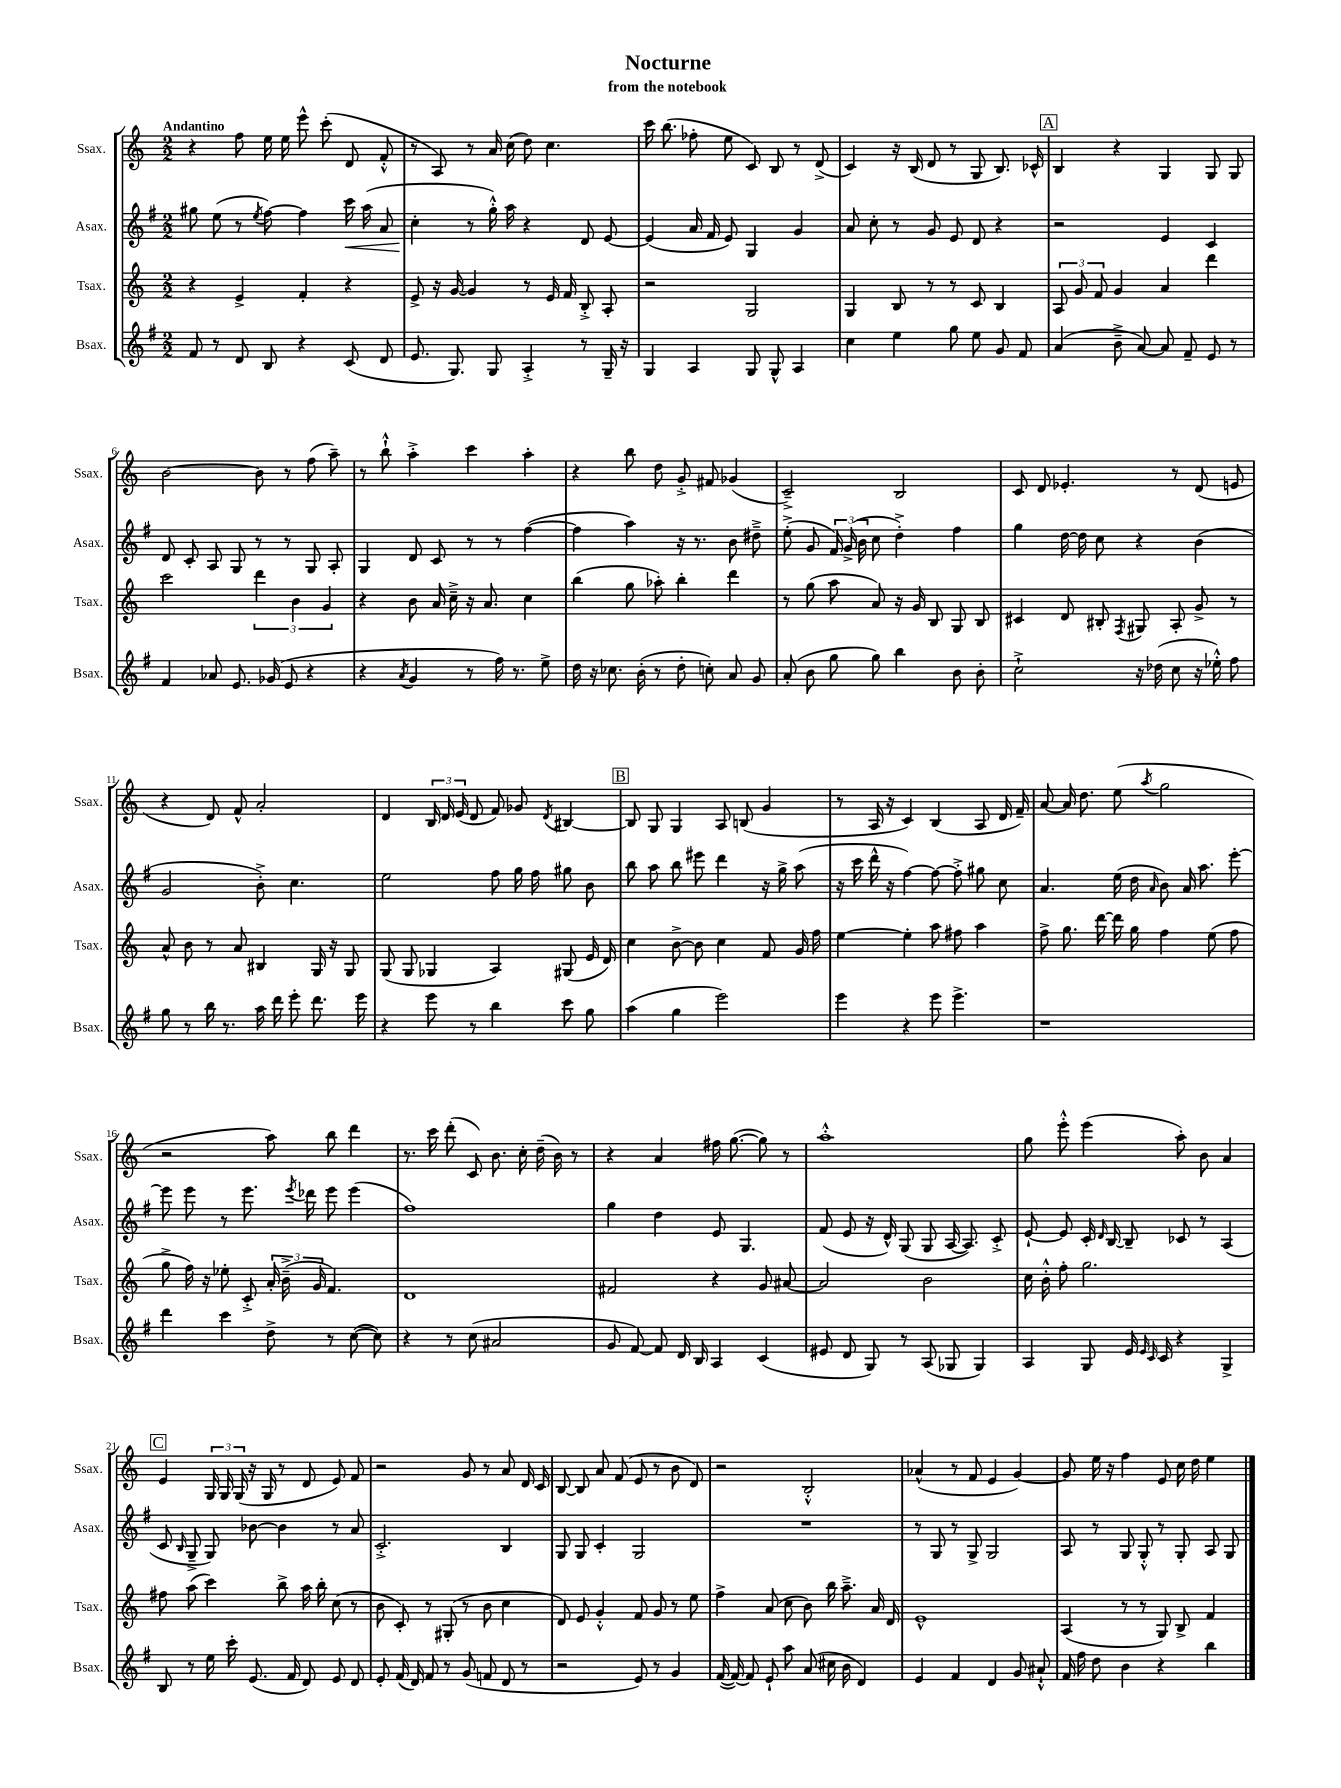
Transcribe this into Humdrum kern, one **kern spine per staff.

**kern	**kern	**kern	**kern
*staff4	*staff3	*staff2	*staff1
*clefG2	*clefG2	*clefG2	*clefG2
*k[f#]	*k[]	*k[f#]	*k[]
*M2/2	*M2/2	*M2/2	*M2/2
8f#	4r	8gg#	4r
8r	.	(8ee	.
8d	4e^	8r	8ff
.	.	8qee	.
8B	.	[8ff#)	16ee
.	.	.	16ee
4r	4f'	4ff#]	8eee^^
.	.	.	(8ccc'
(8c	4r	16ccc	8d
.	.	(16aa	.
8d	.	8a	8f'^^
=	=	=	=
8.e	8e^	4cc'	8r
.	16r	.	8A)
8.G)	[16g	.	.
.	4g]	8r	8r
8G	.	16gg'^^)	16a
.	.	16aa	(16cc
4A'^	8r	4r	8dd)
.	16e	.	4.cc
.	16f	.	.
8r	8B'^	8d	.
16G~	8A'	[8e	.
16r	.	.	.
=	=	=	=
4G	2r	(4e]	16ccc
.	.	.	(8.bb
4A	.	16a	8ff-'
.	.	16f#	.
.	.	8e)	8ee
8G	2G	4G	8c)
8G^^	.	.	8B
4A	.	4g	8r
.	.	.	(8d^
=	=	=	=
4cc	4G	8a	4c)
.	.	8cc'	.
4ee	8B	8r	16r
.	.	.	(16B
.	8r	8g	8d
8gg	8r	8e	8r
8ee	8c	8d	8G
8g	4B	4r	8.B)
8f#	.	.	.
.	.	.	16c-^^
=	=	=	=
(4a	12A	2r	4B
.	12g	.	.
.	12f	.	.
8b~^	4g	.	4r
[8a)	.	.	.
8a]	4a	4e	4G
8f#~	.	.	.
8e	4ddd	4c	8G
8r	.	.	8G
=	=	=	=
4f#	2ccc	8d	[2b
.	.	8c'	.
8a-	.	8A	.
8.e	.	8G	.
.	6ddd	8r	8b]
(16g-	.	.	.
8e	.	8r	8r
.	6b	.	.
4r	.	8G	(8ff
.	6g	.	.
.	.	8A'	8aa~)
=	=	=	=
4r	4r	4G	8r
.	.	.	8bb`^^
8qa	.	.	.
4g	8b	8d	4aa'^
.	16a	8c	.
.	16cc~^	.	.
8r	16r	8r	4ccc
.	8.a	.	.
16ff#)	.	8r	.
8.r	.	.	.
.	4cc	([4ff#	4aa'
8ee^	.	.	.
=	=	=	=
16dd	(4bb	4ff#]	4r
16r	.	.	.
8.cc-	.	.	.
.	8gg	4aa)	8bb
(16b'	.	.	.
8r	8aa-')	.	8dd
8dd'	4bb'	16r	8g'^
.	.	8.r	.
8cc')	.	.	8f#
8a	4ddd	8b	(4g-
8g	.	8dd#~^	.
=	=	=	=
(8a'	8r	(8ee'^	2c~^)
8b	(8gg	8g	.
8gg	8aa	24f#)	.
.	.	(24g^	.
.	.	24b	.
8gg)	8a)	8cc	.
4bb	16r	4dd'^)	2B
.	16g	.	.
.	8B	.	.
8b	8G	4ff#	.
8b'	8B	.	.
=	=	=	=
2cc`^	4c#	4gg	8c
.	.	.	8d
.	8d	[16dd	4.e-'
.	.	16dd]	.
.	8B#'	8cc	.
.	8qF	.	.
16r	8G#	4r	.
(16dd-	.	.	.
8cc	8A'	.	8r
16r	8g^	(4b	(8d
16ee-'^^)	.	.	.
8ff#	8r	.	8e
=	=	=	=
8gg	8a^^	2g	4r
8r	8b	.	.
16bb	8r	.	8d)
8.r	.	.	.
.	8a	.	8f^^
16aa	4B#	8b'^)	2a'
16ddd	.	.	.
8eee'	.	4.cc	.
8.ddd	16G	.	.
.	16r	.	.
.	8G	.	.
16eee	.	.	.
=	=	=	=
4r	(8G	2ee	4d
.	8G	.	.
8eee	4G-	.	24B
.	.	.	24d
.	.	.	(24e
8r	.	.	8d
4bb	4A)	8ff#	8f)
.	.	16gg	8g-
.	.	16ff#	.
.	.	.	8qd
8ccc	(8G#	8gg#	[4B#
8gg	16e	8b	.
.	16d)	.	.
=	=	=	=
(4aa	4cc	8bb	8B#]
.	.	8aa	8G
4gg	[8b^	8bb	4G
.	8b]	8eee#	.
2eee)	4cc	4ddd	8A
.	.	.	(8B
.	8f	16r	4g
.	.	16gg^	.
.	16g	(8aa	.
.	16ff	.	.
=	=	=	=
4eee	[4ee	16r	8r
.	.	16ccc	.
.	.	16ddd^^	16A
.	.	16r	16r
4r	4ee']	[4ff#)	4c)
8eee	8aa	8ff#_	(4B
4.eee^	8ff#	8ff#'^]	.
.	4aa	8gg#	8A
.	.	8cc	16d
.	.	.	16f~)
=	=	=	=
1r	8ff^	4.a	[8a
.	8.gg	.	16a]
.	.	.	8.dd
.	[16ddd	.	.
.	16ddd]	(16ee	(8ee
.	16gg	16dd	.
.	.	16qqa	8qaa
.	4ff	8b)	2gg
.	.	16a	.
.	.	8.aa	.
.	(8ee	.	.
.	8ff	[8eee'	.
=	=	=	=
4ddd	8gg^	8eee]	2r
.	16ff)	8eee	.
.	16r	.	.
4ccc	8ee-'	8r	.
.	8c'^	8.eee	.
8dd^	24a'	.	8aa)
.	(24b~^	.	.
.	.	8qeee	.
.	.	16ddd-	.
.	24g	.	.
8r	4.f)	8eee	8bb
([8cc	.	(4eee	4ddd
8cc])	.	.	.
=	=	=	=
4r	1d	1ff#)	8.r
.	.	.	16ccc
8r	.	.	(8ddd'
(8cc	.	.	8c)
2a#	.	.	8.b
.	.	.	16cc'
.	.	.	(16dd~
.	.	.	16b)
.	.	.	8r
=	=	=	=
8g	2f#	4gg	4r
[8f#)	.	.	.
8f#]	.	4dd	4a
16d	.	.	.
16B	.	.	.
4A	4r	8e	16ff#
.	.	.	([8.gg
.	.	4.G	.
(4c	8g	.	8gg])
.	[8a#	.	8r
=	=	=	=
8e#	2a#]	(8f#	1aa'^^
8d	.	8e	.
8G)	.	16r	.
.	.	16d^^)	.
8r	.	(8G	.
(8A	2b	8G	.
8G-	.	[16A	.
.	.	8.A])	.
4G-)	.	.	.
.	.	8c'^	.
=	=	=	=
4A	16cc	[8e`	8gg
.	16b'^^	.	.
.	8ff'	8e]	8eee'^^
8G	2.gg	16c'	(4eee
.	.	16qqd	.
.	.	[16B	.
16e	.	8B~]	.
16qqe	.	.	.
16qqc	.	.	.
16c	.	.	.
4r	.	8c-	8aa')
.	.	8r	8b
4G^	.	(4A	4a
=	=	=	=
8B	8ff#	8c	4e
.	.	16qqB	.
8r	(8aa	8G~^	.
16ee	4ccc)	8G)	24G
.	.	.	24G
16ccc'	.	.	.
.	.	.	(24G
(8.e	.	[8b-	16r
.	.	.	16G
.	8bb^	4b-]	8r
16f#	.	.	.
8d)	16aa	.	8d
.	16bb'	.	.
8e	(8cc	8r	8e)
8d	8r	8a	8f
=	=	=	=
8e'	8b	2.c'^	2r
(16f#	8c')	.	.
16d)	.	.	.
8f#	8r	.	.
8r	(8G#'	.	.
(8g	8r	.	8g
8f	8b	.	8r
8d	4cc	4B	8a
8r	.	.	16d
.	.	.	16c
=	=	=	=
2r	8d)	8G	[8B
.	8e	8G	8B]
.	4g'^^	4c'	8a
.	.	.	(8f
8e)	8f	2G	8e
8r	8g	.	8r
4g	8r	.	8b
.	8ee	.	8d)
=	=	=	=
([16f#	4ff^	1r	2r
16f#_)	.	.	.
8f#]	.	.	.
8e`	(8a	.	.
8aa	8cc	.	.
(8a	8b)	.	2B'^^
16cc#	16bb	.	.
16b	8.aa~^	.	.
4d)	.	.	.
.	16a	.	.
.	16d	.	.
=	=	=	=
4e	1e^^	8r	(4a-^^
.	.	8G	.
4f#	.	8r	8r
.	.	8G^	8f
4d	.	2G	4e
8g	.	.	[4g)
8a#`^^	.	.	.
=	=	=	=
16f#	(4A	8A	8g]
16ff#	.	.	.
8dd	.	8r	16ee
.	.	.	16r
4b	8r	8G	4ff
.	8r	8G'^^	.
4r	8G)	8r	8e
.	8B^	8G'	16cc
.	.	.	16dd
4bb	4f	8A	4ee
.	.	8G	.
==	==	==	==
*-	*-	*-	*-
